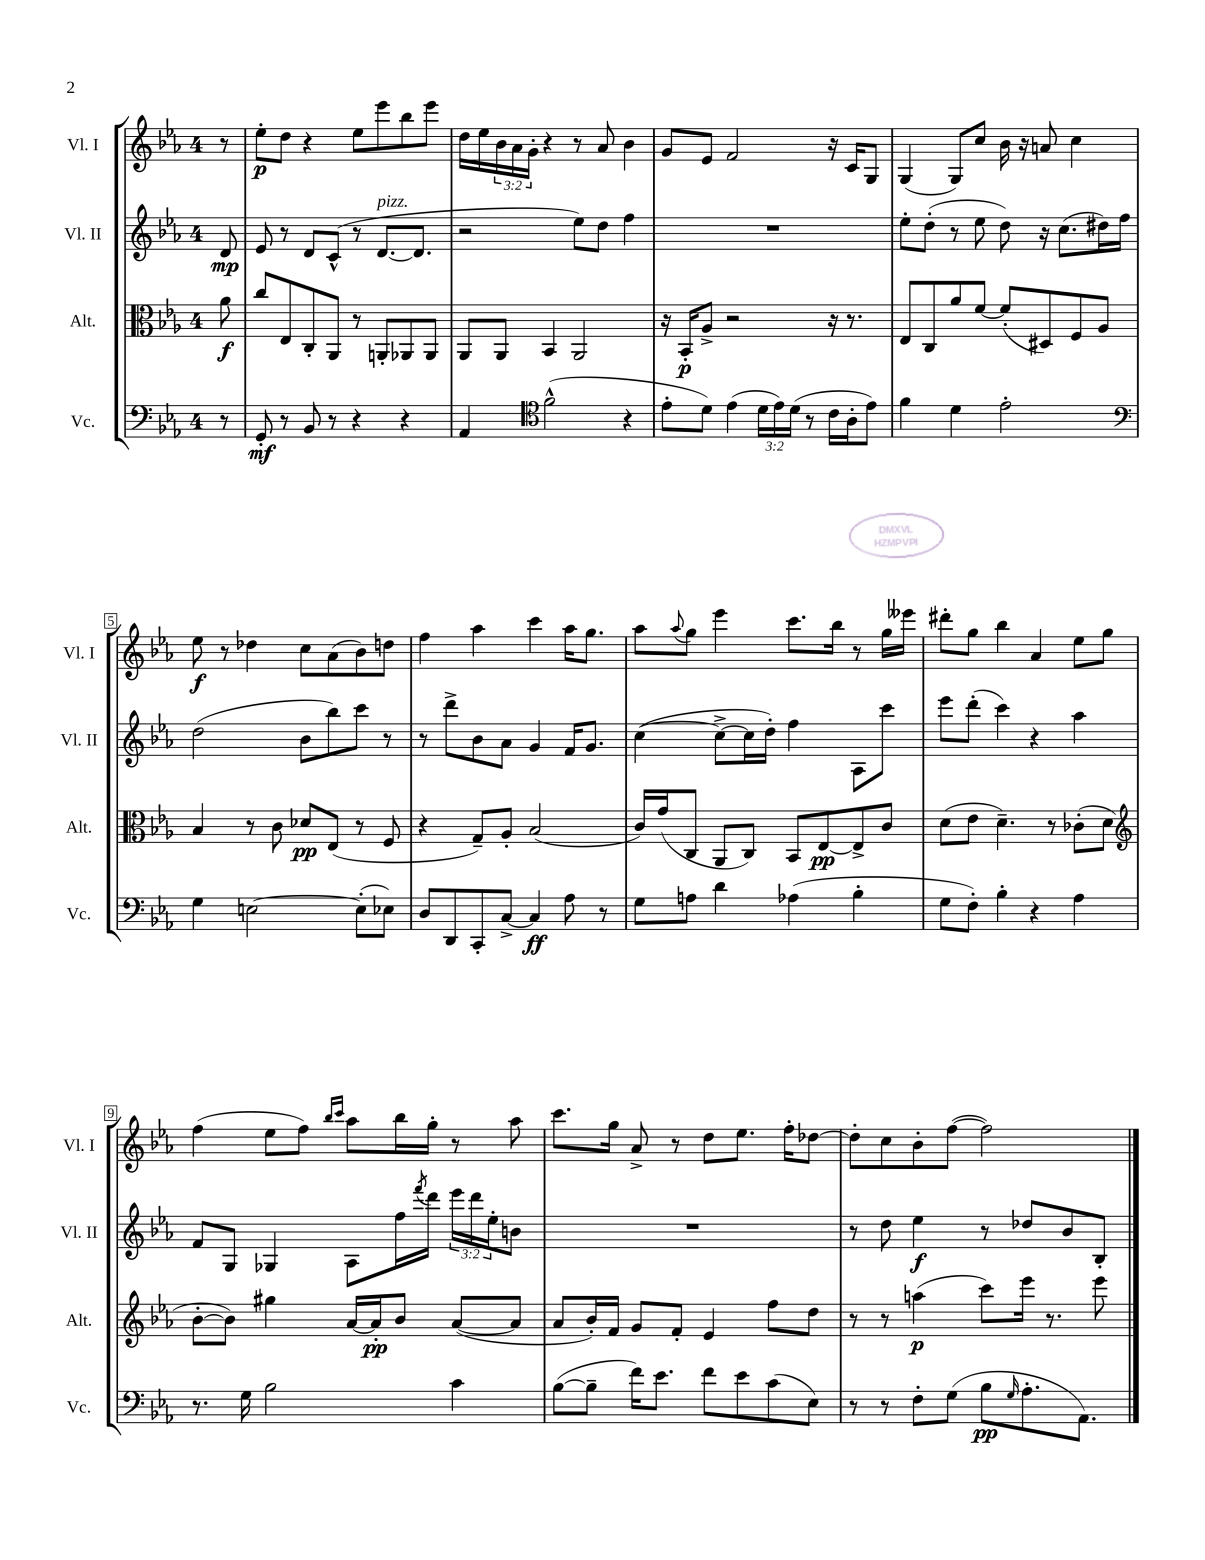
<<
\new StaffGroup <<
\new Staff = "s0" \with { instrumentName = "Vl. I" shortInstrumentName = "Vl. I" } {
    \clef treble \key ees \major \once \override Staff.TimeSignature.style = #'single-digit \time 4/4 \override Staff.TupletNumber.text = #tuplet-number::calc-fraction-text \partial 8
    r8 |
    ees''8-.\p d''8 r4 ees''8 ees'''8 bes''8 ees'''8 |
    d''16 ees''16 \tuplet 3/2 { bes'16 aes'16 g'16-. } r4 r8 aes'8 bes'4 |
    g'8 ees'8 f'2 r16 c'16 g8 |
    g4( g8) c''8 bes'16 r16 a'8 c''4 |
    ees''8\f r8 des''4 c''8 aes'8( bes'8) d''8 |
    f''4 aes''4 c'''4 aes''16 g''8. |
    aes''8 \appoggiatura { aes''8 } g''8 ees'''4 c'''8. bes''16 r8 g''16 eeses'''16 |
    dis'''8-. g''8 bes''4 aes'4 ees''8 g''8 |
    f''4( ees''8 f''8) \grace { bes''16 c'''16 } aes''8 bes''16 g''16-. r8 aes''8 |
    c'''8. g''16 aes'8-> r8 d''8 ees''8. f''16-. des''8~ |
    des''8-. c''8 bes'8-. f''8~( f''2) \bar "|." |
}
\new Staff = "s1" \with { instrumentName = "Vl. II" shortInstrumentName = "Vl. II" } {
    \clef treble \key ees \major \once \override Staff.TimeSignature.style = #'single-digit \time 4/4 \override Staff.TupletNumber.text = #tuplet-number::calc-fraction-text \partial 8
    d'8\mp |
    ees'8 r8 d'8 c'8-^( r8 d'8.~^\markup { \italic "pizz." } d'8. |
    r2 ees''8) d''8 f''4 |
    R1 |
    ees''8-. d''8-.( r8 ees''8 d''8) r16 c''8.( dis''16) f''16 |
    d''2( bes'8 bes''8) c'''8 r8 |
    r8 d'''8-> bes'8 aes'8 g'4 f'16 g'8. |
    c''4~( c''8~-> c''16 d''16-.) f''4 aes8 c'''8 |
    ees'''8 d'''8-.( c'''4) r4 aes''4 |
    f'8 g8 ges4 aes8 f''16 \acciaccatura { f'''8 } d'''16 \tuplet 3/2 { ees'''16 d'''16 ees''16-. } b'8 |
    R1 |
    r8 d''8 ees''4\f r8 des''8 bes'8 bes8-. \bar "|." |
}
\new Staff = "s2" \with { instrumentName = "Alt." shortInstrumentName = "Alt." } {
    \clef alto \key ees \major \once \override Staff.TimeSignature.style = #'single-digit \time 4/4 \partial 8
    aes'8\f |
    c''8 ees8 c8-. aes,8 r8 a,8-. aes,8 aes,8 |
    aes,8 aes,8 bes,4 aes,2 |
    r16 bes,16-.\p aes8-> r2 r16 r8. |
    ees8 c8 aes'8 f'8~ f'8-.( dis8) f8 aes8 |
    bes4 r8 c'8 des'8\pp ees8( r8 f8 |
    r4 g8--) aes8-. bes2( |
    c'16) g'16( c8 aes,8 c8) bes,8 ees8~\pp ees8-> c'8 |
    d'8( ees'8 d'4.--) r8 ces'8-.( d'8 |
    \clef treble bes'8~-. bes'8) gis''4 aes'16~ aes'16-.\pp bes'8 aes'8~( aes'8 |
    aes'8 bes'16-.) f'16 g'8 f'8-. ees'4 f''8 d''8 |
    r8 r8 a''4\p( c'''8) ees'''16 r8. ees'''8 \bar "|." |
}
\new Staff = "s3" \with { instrumentName = "Vc." shortInstrumentName = "Vc." } {
    \clef bass \key ees \major \once \override Staff.TimeSignature.style = #'single-digit \time 4/4 \override Staff.TupletNumber.text = #tuplet-number::calc-fraction-text \partial 8
    r8 |
    g,8-.\mf r8 bes,8 r8 r4 r4 |
    aes,4 \clef tenor f'2-^( r4 |
    ees'8-. d'8) ees'4( \tuplet 3/2 { d'16 ees'16) d'16( } r8 c'16 aes16-. ees'8) |
    f'4 d'4 ees'2-. |
    \clef bass g4 e2~ e8-.( ees8) |
    d8 d,8 c,8-. c8~-> c4\ff aes8 r8 |
    g8 a8 d'4 aes4( bes4-. |
    g8 f8-.) bes4-. r4 aes4 |
    r8. g16 bes2 c'4 |
    bes8~( bes8-- f'16) ees'8. f'8 ees'8 c'8( ees8) |
    r8 r8 f8-. g8( bes8\pp \grace { g16 } aes8.-. aes,8.) \bar "|." |
}
>>
>>
\layout { \context { \Score \override BarNumber.stencil = #(make-stencil-boxer 0.1 0.3 ly:text-interface::print) } }
